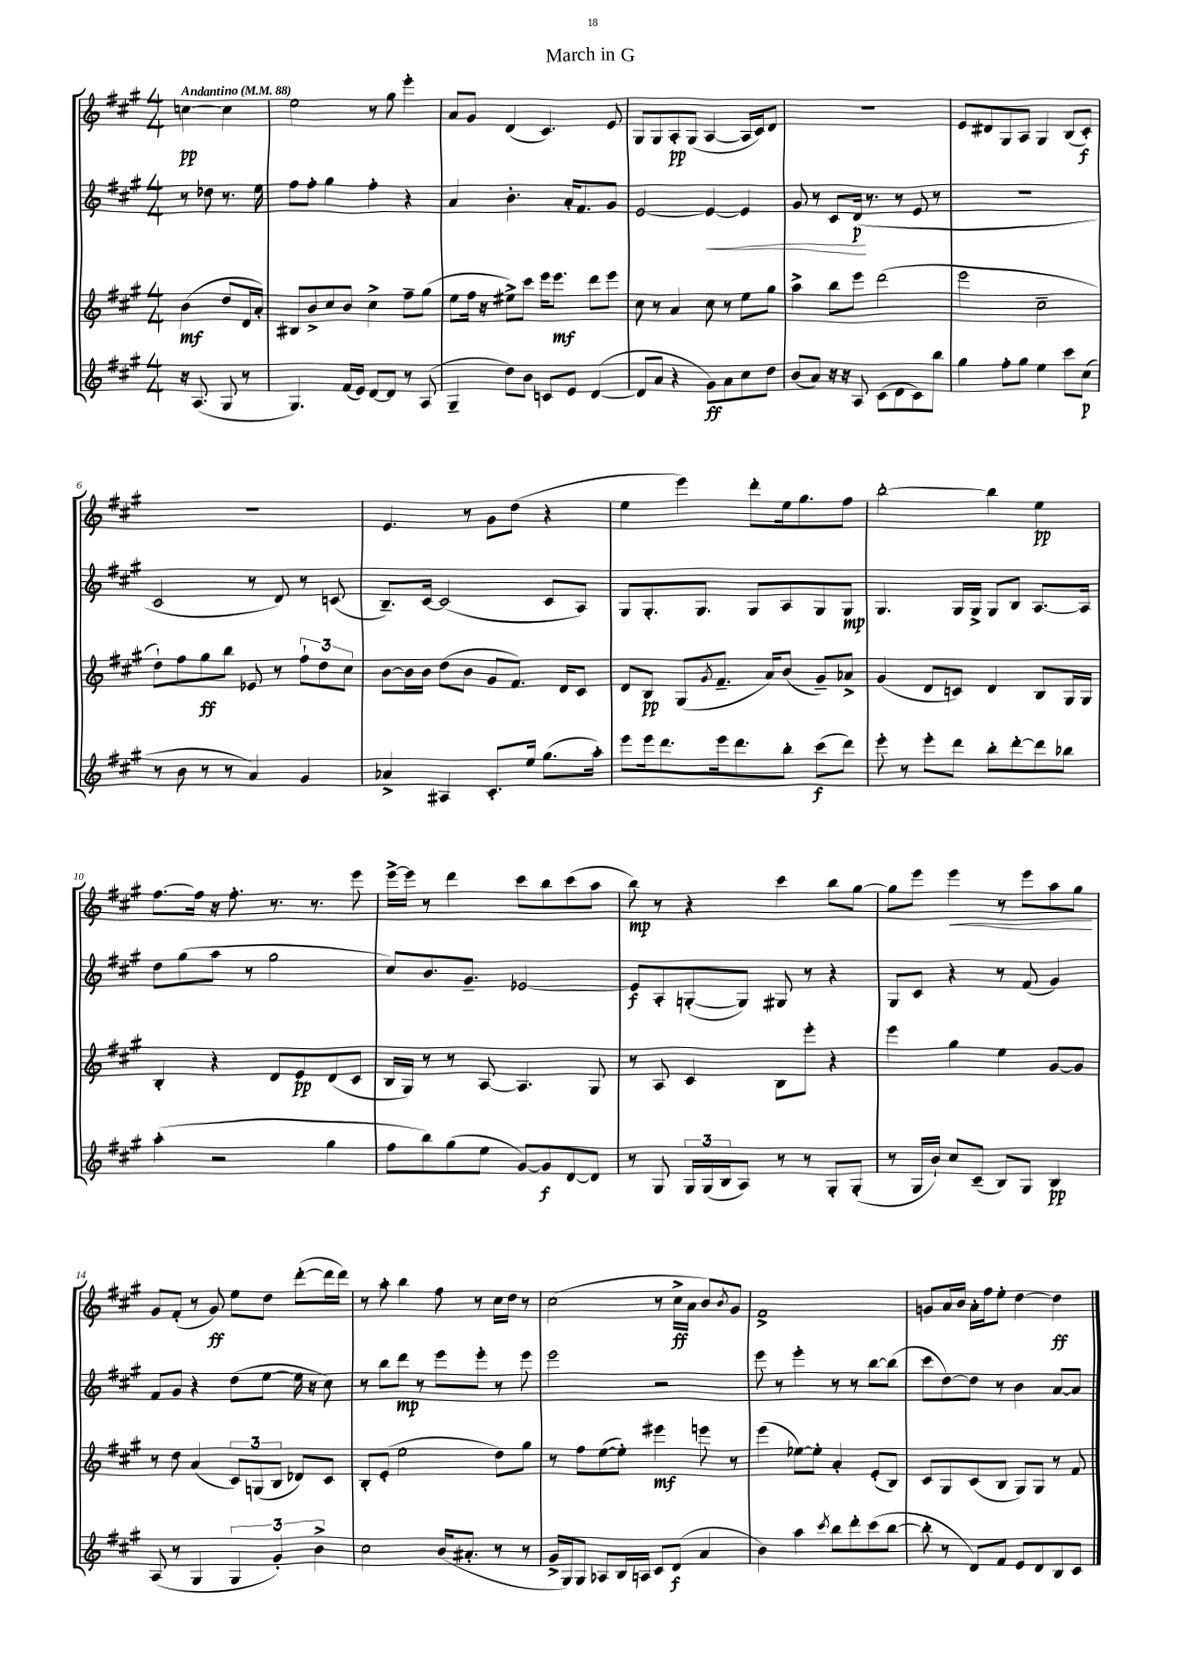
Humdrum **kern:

**kern	**kern	**kern	**kern
*staff4	*staff3	*staff2	*staff1
*clefG2	*clefG2	*clefG2	*clefG2
*k[f#c#g#]	*k[f#c#g#]	*k[f#c#g#]	*k[f#c#g#]
*M4/4	*M4/4	*M4/4	*M4/4
*MM88	*MM88	*MM88	*MM88
16r	(4b	8r	[4cc
(8.A	.	.	.
.	.	8dd-	.
8G#	8dd	8.r	4cc]
8r	16d	.	.
.	16a')	16ee	.
=	=	=	=
4.G#)	8B#	8ff#	2ee
.	8b^	8ff#'	.
.	8cc#	4gg#	.
(16f#	8b	.	.
16e)	.	.	.
[8d	4cc#^	4ff#'	8r
8d]	.	.	8gg#
8r	8ff#~	4r	4eee'
(8A	(8gg#	.	.
=	=	=	=
4G#~	8ee	4a	8a
.	16ff#	.	8g#
.	16r	.	.
8dd)	8ee#^)	4.b'	(4d
8b	8ccc#	.	.
8c	16eee	.	4.c#)
.	8.eee	.	.
8e	.	16a'	.
.	.	8.f#	.
([4d	8ddd	.	.
.	8eee	8g#	8e
=	=	=	=
8d]	8cc#	[2e	8G#
8a	8r	.	8G#
4r	4a	.	8A'
.	.	.	(8G#
8g#)	8cc#	4e_	[4A
8a	8r	.	.
8cc#	8ee	4e]	16A]
.	.	.	16c#)
8dd	8gg#	.	8d
=	=	=	=
(8b	4aa^	8g#	1r
8a)	.	8r	.
16r	8bb	8c#	.
16r	.	.	.
8A	8eee	(16d	.
.	.	8.r	.
(8c#	(2ddd	.	.
8d	.	8r	.
8c#)	.	8e	.
8bb	.	8r	.
=	=	=	=
4gg#	2eee	1r	8e
.	.	.	8d#
8ff#'	.	.	8G#
8gg#	.	.	8A
4ee	2cc#~	.	4G#
8ccc#	.	.	(8B
(8cc#	.	.	8c#')
=	=	=	=
8r	8dd`)	2c#	1r
8b	8ff#	.	.
8r	8gg#	.	.
8r	8bb	.	.
4a)	8e-	8r	.
.	8r	8d)	.
4g#	12ff#`	8r	.
.	12dd	.	.
.	.	(8c	.
.	12cc#	.	.
=	=	=	=
4a-^	[8b	8.B~)	4.e
.	16b]	.	.
.	16b	[16c#	.
4A#	(8dd	(2c#]	.
.	8b	.	8r
8.c#'	8g#	.	8g#
.	8.f#)	.	(8dd
16ee	.	.	.
(8.gg#	.	8c#	4r
.	16d	.	.
.	8c#	8A)	.
16aa')	.	.	.
=	=	=	=
8eee	8d	8G#	4ee
16eee	8B	8.G#'	.
8.ddd	.	.	.
.	(8G#	.	4eee)
.	.	8.G#	.
.	8qg#	.	.
16eee	8.f#~	.	.
8.ddd	.	.	.
.	.	8G#	8ddd'
.	16a)	.	.
8bb'	(8b	8A	16ee
.	.	.	8.gg#
(8ccc#	8g#~)	8G#	.
8ddd)	8a-^	8G#	8ff#
=	=	=	=
8eee'	(4g#	4.G#	[2bb'
8r	.	.	.
8eee'	8d	.	.
8ddd	8c)	16G#	.
.	.	16G#^	.
8bb'	4d	8G#	4bb]
[8ddd'	.	8B	.
8ddd]	8B	[8.A	4ee
8bb-	16G#	.	.
.	16G#	16A]	.
=	=	=	=
(4aa'	4B'	8dd	[8.ff#
.	.	(8gg#	.
.	.	.	16ff#]
2r	4r	8aa	16r
.	.	.	8.ff#'
.	.	8r	.
.	8d	2gg#	8.r
.	8e	.	.
.	.	.	8.r
4gg#	(8d	.	.
.	8c#	.	8eee
=	=	=	=
8ff#	16B	8cc#)	[16eee^
.	16G#)	.	16eee]
8bb)	8r	8.b	8r
(8gg#	8r	.	4ddd
.	.	8.g#~	.
8ee	[8A	.	.
[8g#)	4.A]	[2e-	8ccc#
8g#]	.	.	8bb
[8d	.	.	(8ccc#
8d]	8G#	.	8aa
=	=	=	=
8r	8r	8e-]	8bb)
8G#	8A	8A'	8r
24G#	4c#	([8G'	4r
(24G#	.	.	.
24B	.	.	.
8A)	.	8G])	.
8r	8B	8G#	4ccc#
8r	8eee'	8r	.
8G#'	4r	4r	8bb
(8G#'	.	.	[8gg#
=	=	=	=
8r	4eee	8G#	8gg#]
16G#	.	8c#	8eee
16b`)	.	.	.
8cc#	4gg#	4r	4eee
(8c#~	.	.	.
8B)	4ee	8r	8r
8G#	.	(8f#	8eee
4B	[8g#	4g#)	8aa
.	8g#]	.	8gg#
=	=	=	=
(8A	8r	8f#	8g#
8r	8dd	8g#	(8f#'
4G#	(4a	4r	8r
.	.	.	8g#)
6G#	12c#)	(8dd	8ee
.	(12G	.	.
.	.	[8ee	8dd
6g#')	12B	.	.
.	8d-)	16ee]	([8ddd'
.	.	16r	.
6b^	.	.	.
.	8c#	8cc#)	16ddd]
.	.	.	16ddd)
=	=	=	=
2cc#	8B'	8r	8r
.	(8e'	8bb	8aa'
.	2ee	8ddd	4bb
.	.	8r	.
(16b	.	8eee	8ff#
8.a#'	.	.	.
.	.	8eee'	8r
8r	8dd)	8r	16cc#
.	.	.	16dd
8r	8gg#	8eee	8r
=	=	=	=
16g#^	8r	2eee	(2cc#
16G#)	.	.	.
8G#	8ff#	.	.
8A-	([8ee	.	.
16B	8ee'])	.	.
16A	.	.	.
8c#	4eee#	2r	8r
(8d	.	.	16cc#^
.	.	.	16a
4a	8eee	.	8b)
.	.	.	8qb
.	8r	.	8g#
=	=	=	=
4b)	(4eee	8eee	1f#^
.	.	8r	.
4aa	[8ee-)	4eee'	.
.	8ee-']	.	.
8qccc#	.	.	.
8bb	4a'	8r	.
8ddd'	.	8r	.
(8ccc#	(8e'	[8bb	.
[8bb	8B)	(8bb]	.
=	=	=	=
8bb']	8c#	8ccc#	8g
8r	8G#	[8dd)	16a
.	.	.	16b
8d)	(8c#	8dd]	16a'
.	.	.	16ff#
8f#	8B	8r	8ee'
8e	8G#)	4b	[4dd
8d	8G#	.	.
8B	8r	[8a	4dd]
8c#	8f#	8a]	.
==	==	==	==
*-	*-	*-	*-
